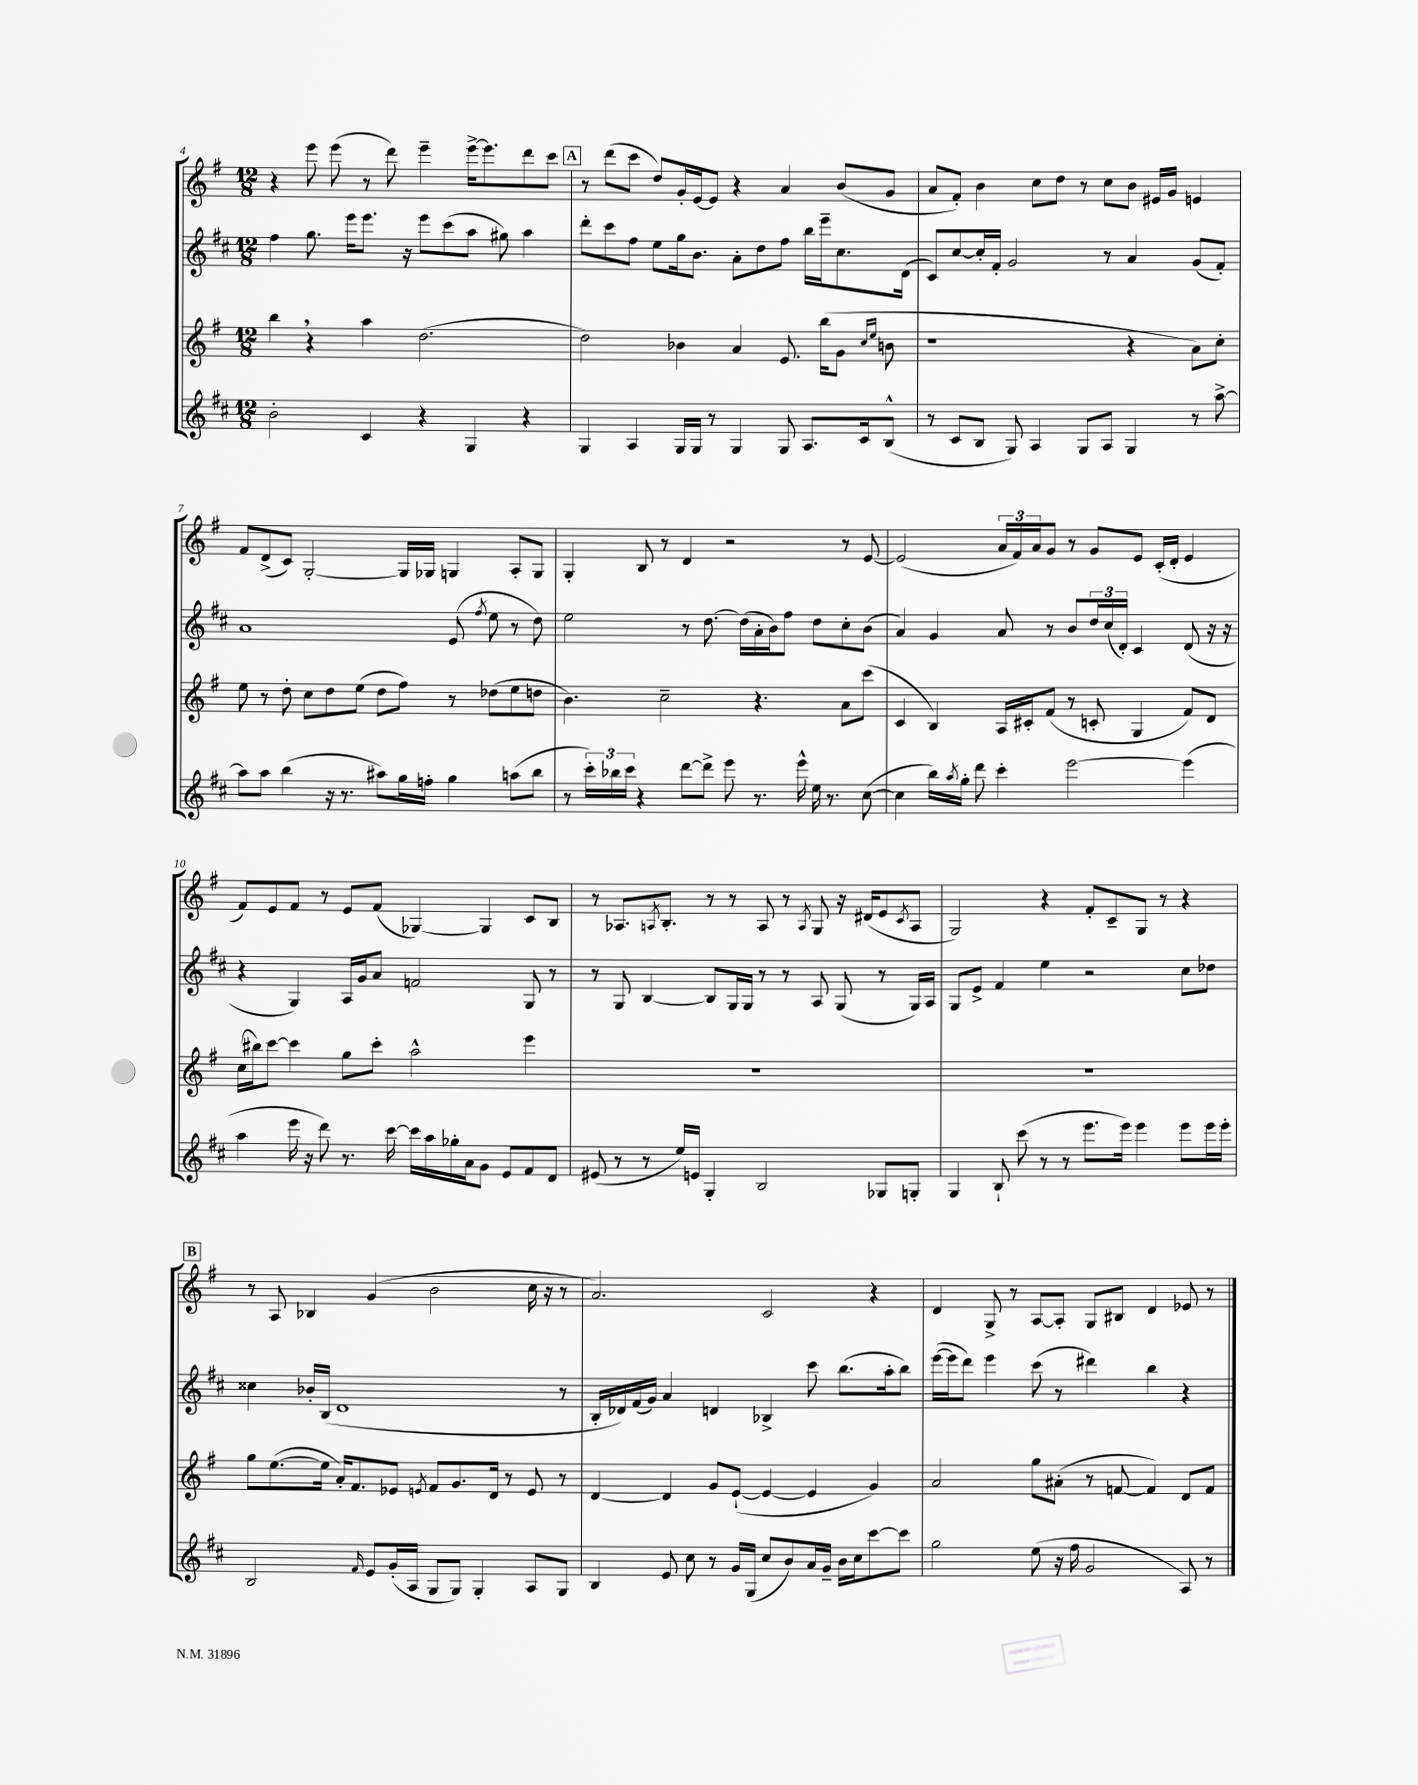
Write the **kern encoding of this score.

**kern	**kern	**kern	**kern
*part4	*part3	*part2	*part1
*staff4	*staff3	*staff2	*staff1
*clefG2	*clefG2	*clefG2	*clefG2
*k[f#c#]	*k[f#]	*k[f#c#]	*k[f#]
*M12/8	*M12/8	*M12/8	*M12/8
=4	=4	=4	=4
2b'\	4bb,\	4ff#\	4r
.	4r	8.gg\	8eee\
.	.	.	(8eee\
.	.	16eee\KL	.
4c#/	4aa\	8.eee\J	8r
.	.	.	8ddd\)
.	.	16r	.
4r	(2.dd\	8eee\L	4eee~\
.	.	(8ccc#\	.
4G/	.	8aa\J	[16eee^\KL
.	.	.	8.eee\]
.	.	8gg#X\)	.
4r	.	4aa\	8ddd\
.	.	.	8ccc\J
!!LO:REH:place=s1:t=A
=5	=5	=5	=5
4G/	2dd\)	8ddd'\L	8r
.	.	8ccc#\	(8ddd\L
4A/	.	8ff#\J	8ccc\J
.	.	8ee\L	8dd/L)
16G/LL	4b-X\	16gg\k	16g'/L
16G/JJ	.	8.b\J	[16e/J
8r	.	.	8e/J]
4G/	4a/	8a'\L	4r
.	.	8dd\	.
8G/	8.e/	8ff#\J	4a/
8.A/L	.	16bb\LL	.
.	(16bb\KL	16eee~\J	.
.	8g\J	8.cc#\	(8b/L
16c#/k	.	.	.
.	16qqcc/LL	.	.
.	16qqee/JJ	.	.
(8B^^/J	8bn\	.	8g/J
.	.	(16d\Jk	.
=6	=6	=6	=6
8r	1r	8c#/L)	8a/L
8c#/L	.	[8cc#/	8f#'/J)
8B/J	.	16cc#'/L]	4b\
.	.	16f#'/JJ	.
8G/)	.	2g/	.
4A/	.	.	8cc\L
.	.	.	8dd\J
8G/L	.	.	8r
8A/J	.	8r	8cc\L
4G/	4r	4a/	8b\J
.	.	.	16e#X/LL
.	.	.	16g/JJ
8r	8a\L)	(8g/L	4en/
[8aa^\	8cc'\J	8f#'/J)	.
!!LO:LB:g=z
=7	=7	=7	=7
8aa\L]	8ee\	1a	8f#/L
8aa\J	8r	.	(8d^/
(4bb\	8dd'\	.	8c/J)
.	8cc\L	.	[2G'/
16r	8dd\	.	.
8.r	.	.	.
.	(8ee\J	.	.
8aa#X\L)	8dd\L	.	.
16gg\L	8ff#\J)	.	16G/LL]
16ffn'\JJ	.	.	16G-X/JJ
4gg\	8r	(8e/	4Gn/
.	.	8qff#/	.
.	(8dd-X\L	8ee\	.
(8aan\L	8ee\	8r	8A'/L
8bb\J	8ddn\J	8dd\)	8G/J
=8	=8	=8	=8
8r	4.b\)	2ee\	4G'/
24ccc#'\LL)	.	.	.
24bb-X\	.	.	.
24ccc#\JJ	.	.	.
4r	.	.	8B/
.	2cc~\	.	8r
[8ddd\L	.	8r	4d/
8ddd^\J]	.	[8.dd\	.
8eee\	.	.	2r
.	.	(16dd\LL]	.
8.r	4.r	16a'\	.
.	.	16b\J)	.
.	.	8ff#\J	.
16eee^^\	.	.	.
16ee\	.	8dd\L	.
8.r	.	.	.
.	8a\L	8cc#'\	8r
([8cc#\	(8ccc\J	(8b\J	[8e/
=9	=9	=9	=9
4cc#\]	4c/	4a/)	(2e/]
16bb\LL)	4B/)	4g/	.
8qaa/	.	.	.
16gg'\JJ	.	.	.
8ddd\	.	.	.
4ccc#'\	16A/LL	8a/	24a/LL
.	.	.	24f#/)
.	16c#X'/J	.	.
.	.	.	24a/J
.	(8f#/J	8r	8g/J
[2eee\	8r	8b/L	8r
.	8cn'/	24dd/L	8g/L
.	.	(24cc#/	.
.	.	24d'/JJ)	.
.	4G/	4c#/	8e/J
.	.	.	(16c'/LL
.	.	.	16d'/JJ
(4eee\]	8f#/L)	(8d/	4e/
.	8d/J	16r	.
.	.	16r	.
!!LO:LB:g=z
=10	=10	=10	=10
4aa\	(16cc\LL	4r	8f#/L)
.	16bb#X\J)	.	.
.	[8ccc\J	.	8e/
16eee\	4ccc\]	4G/)	8f#/J
16r	.	.	.
8ddd\)	.	.	8r
8.r	8gg\L	16A/LL	8e/L
.	.	16g/J	.
.	8ccc'\J	8a/J	(8f#/J
[16ccc#\	.	.	.
16ccc#\LL]	2aa^^\	2fn/	[4G-X/)
16aa\	.	.	.
16gg-X'\	.	.	.
16a\J	.	.	.
8g\J	.	.	4G-/]
8e/L	.	.	.
8f#/	4eee\	8G/	8c/L
8d/J	.	8r	8B/J
=11	=11	=11	=11
(8e#X/	1.r	8r	8r
8r	.	8G/	8.A-X/L
8r	.	[4B/	.
.	.	.	8qAn/
.	.	.	8.B'/J
16ee/LL)	.	.	.
16en/JJ	.	.	.
4G'/	.	8B/L]	8r
.	.	16G/L	8r
.	.	16G/JJ	.
2B/	.	8r	8A/
.	.	8r	8r
.	.	.	8qA/
.	.	8A/	8G/
.	.	(8G/	16r
.	.	.	(16d#X/KL
8G-X/L	.	8r	8e/
.	.	.	8qc/
8Gn'/J	.	16G/LL)	8A/J
.	.	16A/JJ	.
=12	=12	=12	=12
4G/	1.r	8G/L	2G/)
.	.	8e^/J	.
8B`/	.	4f#/	.
(8ccc#\	.	.	.
8r	.	4ee\	4r
8r	.	.	.
8.eee\L	.	2r	8f#'/L
.	.	.	8c~/
16eee\Jk)	.	.	.
4eee\	.	.	8G/J
.	.	.	8r
8eee\L	.	8cc#\L	4r
16eee\L	.	8dd-X\J	.
16eee'\JJ	.	.	.
!!LO:LB:g=z
!!LO:REH:place=s1:t=B
=13	=13	=13	=13
2B/	8gg\L	4cc##X\	8r
.	([8.ee\	.	8A/
.	.	16b-X'/LL	4B-X/
.	16ee\Jk]	(16B/JJ	.
.	16a'/KL)	1d	.
.	8.f#/	.	.
16qqf#/	.	.	.
8e/L	.	.	(4g/
(16g'/L	8e-X/J	.	.
16A/JJ	.	.	.
.	8qen/	.	.
8G/L	8f#/L	.	2b\
8G/J)	8.g/	.	.
4G'/	.	.	.
.	16d/Jk	.	.
.	8r	.	.
8A/L	8e/	.	16cc\
.	.	.	16r
8G/J	8r	8r	8r
=14	=14	=14	=14
4B/	[4d/	16B'/LL	2.a/)
.	.	16d-X/)	.
.	.	(16f#/	.
.	.	16g/JJ)	.
8e/	4d/]	4a/	.
8cc#\	.	.	.
8r	8g/L	4dn/	.
16g/LL	([8e`/J	.	.
(16G/JJ	.	.	.
8cc#/L	4e/_	4B-X^/	2c/
8b/)	.	.	.
16a/L	4e/]	8ccc#\	.
16g~/JJ	.	.	.
16b\LL	.	(8.bb\L	.
16cc#\J	.	.	.
[8ccc#\	4g/)	.	4r
.	.	16aa'\k	.
8ccc#\J]	.	8bb\J)	.
=15	=15	=15	=15
2gg\	2a/	([16eee\LL	4d/
.	.	16eee\J]	.
.	.	8ddd\J)	.
.	.	4eee\	8G^/
.	.	.	8r
(8ee\	8gg\L	(8ccc#\	[8A/L
16r	(8a#X'\J	8r	8A'/J]
16ff#\	.	.	.
2g/	8r	4ddd#X\)	8G/L
.	[8fn/	.	8B#X/J
.	4f/])	4bb\	4d/
8A/)	8d/L	4r	8e-X/
8r	8f/J	.	8r
==	==	==	==
*-	*-	*-	*-
